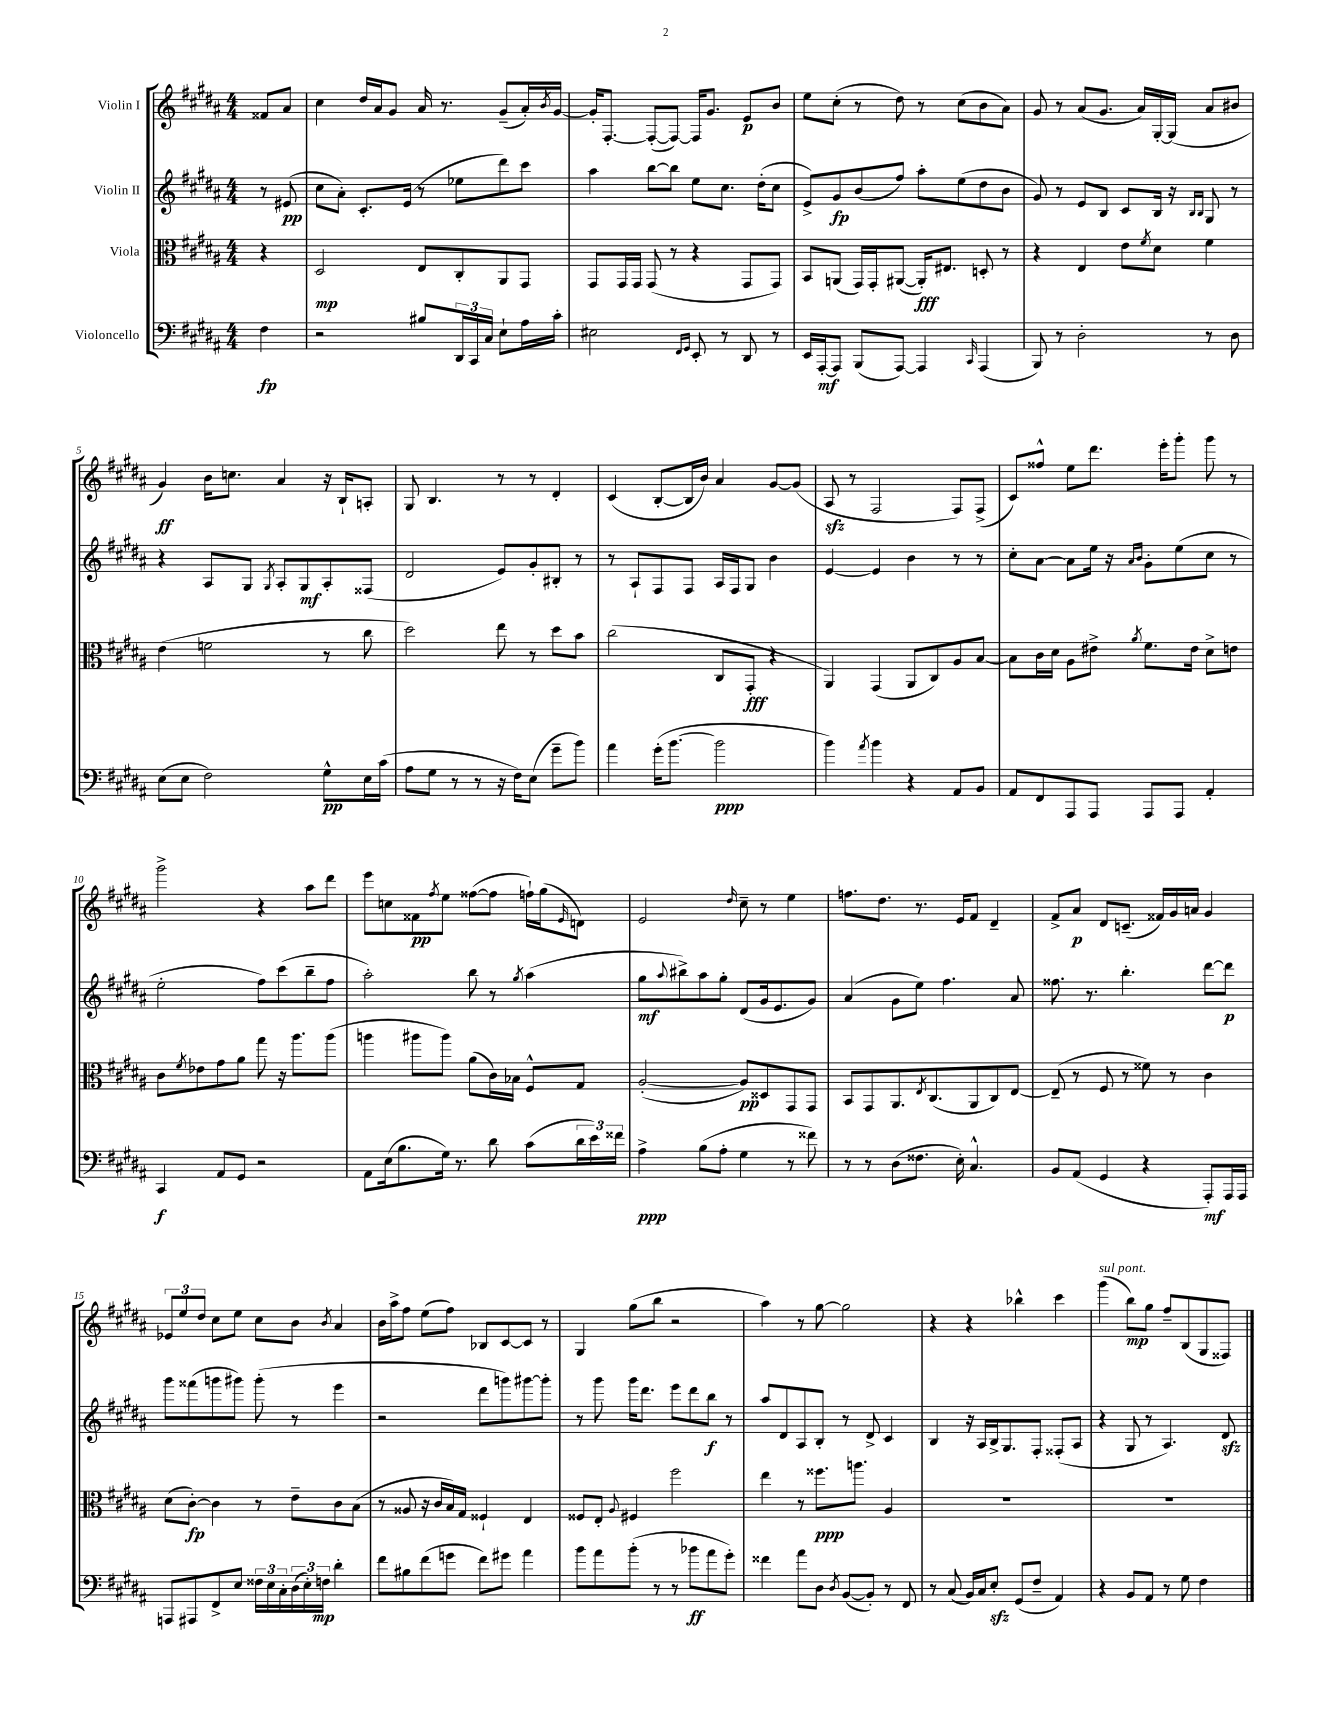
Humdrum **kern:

**kern	**dynam	**kern	**dynam	**kern	**dynam	**kern	**dynam
*part4	*part4	*part3	*part3	*part2	*part2	*part1	*part1
*staff4	*staff4	*staff3	*staff3	*staff2	*staff2	*staff1	*staff1
*I"Violoncello	*	*I"Viola	*	*I"Violin II	*	*I"Violin I	*
*clefF4	*	*clefC3	*	*clefG2	*	*clefG2	*
*k[f#c#g#d#a#]	*	*k[f#c#g#d#a#]	*	*k[f#c#g#d#a#]	*	*k[f#c#g#d#a#]	*
*M4/4	*	*M4/4	*	*M4/4	*	*M4/4	*
=	=	=	=	=	=	=	=
4F#\	fp	4r	.	8r	.	8f##X/L	.
.	.	.	.	(8e#X/	pp	8a#/J	.
=1	=1	=1	=1	=1	=1	=1	=1
2r	.	2D#/	mp	8cc#\L	.	4cc#\	.
.	.	.	.	8a#'\J)	.	.	.
.	.	.	.	8.c#'/L	.	16dd#/LL	.
.	.	.	.	.	.	16a#/J	.
.	.	.	.	.	.	8g#/J	.
.	.	.	.	(16e/Jk	.	.	.
8B#X/L	.	8E/L	.	8r	.	16a#/	.
.	.	.	.	.	.	8.r	.
24DD#/L	.	8C#'/	.	8ee-X\L	.	.	.
24CC#/	.	.	.	.	.	.	.
24C#/JJ	.	.	.	.	.	.	.
8E`\L	.	8AA#/	.	8ddd#\)	.	(8g#~/L	.
16A#\L	.	8GG#/J	.	8ccc#\J	.	16a#'/L)	.
.	.	.	.	.	.	8qb/	.
16c#'\JJ	.	.	.	.	.	[16g#/JJ	.
=2	=2	=2	=2	=2	=2	=2	=2
2E#X\	.	8GG#/L	.	4aa#\	.	16g#'/KL]	.
.	.	.	.	.	.	[8.F#'/J	.
.	.	16GG#/L	.	.	.	.	.
.	.	16GG#/JJ	.	.	.	.	.
.	.	(8GG#/	.	[8bb\L	.	(8F#'/L_	.
.	.	8r	.	8bb\J]	.	8F#/J_)	.
16qqFF#/LL	.	.	.	.	.	.	.
16qqGG#/JJ	.	.	.	.	.	.	.
8EE'/	.	4r	.	8ee\L	.	16F#/KL]	.
.	.	.	.	.	.	8.g#/J	.
8r	.	.	.	8.cc#\J	.	.	.
8DD#/	.	8GG#/L	.	.	.	8e/L	p
.	.	.	.	(16dd#'\KL	.	.	.
8r	.	8GG#/J)	.	8cc#\J	.	8b/J	.
=3	=3	=3	=3	=3	=3	=3	=3
16EE/LL	.	8BB/L	.	8e^/L)	.	8ee\L	.
[16AAA#'/J	mf	.	.	.	.	.	.
8AAA#/J]	.	(8AAn/J	.	8g#/	fp	(8cc#'\J	.
(8BBB/L	.	16GG#/LL)	.	(8b/	.	8r	.
.	.	16GG#'/J	.	.	.	.	.
[8AAA#/J)	.	([8AA#X/J	.	8ff#/J)	.	8dd#\)	.
4AAA#/]	.	16AA#'/KL])	fff	8aa#'\L	.	8r	.
.	.	8.E#X/J	.	.	.	.	.
.	.	.	.	(8ee\	.	(8cc#\L	.
16qqCC#/	.	.	.	.	.	.	.
(4AAA#/	.	8Dn'/	.	8dd#\	.	8b\	.
.	.	8r	.	8b\J	.	8a#\J)	.
=4	=4	=4	=4	=4	=4	=4	=4
8BBB/)	.	4r	.	8g#/)	.	8g#/	.
8r	.	.	.	8r	.	8r	.
2D#'\	.	4E/	.	8e/L	.	(8a#/L	.
.	.	.	.	8B/J	.	8.g#/J	.
.	.	8e\L	.	8c#/L	.	.	.
.	.	.	.	.	.	16a#/LL)	.
.	.	8qf#/	.	.	.	.	.
.	.	8d#\J	.	16B/Jk	.	[16G#'/	.
.	.	.	.	16r	.	(16G#/JJ]	.
.	.	.	.	16qqB/LL	.	.	.
.	.	.	.	16qqB/JJ	.	.	.
8r	.	4f#\	.	8G#/	.	8a#/L	.
8D#\	.	.	.	8r	.	8b#X/J	.
!!LO:LB:g=z
=5	=5	=5	=5	=5	=5	=5	=5
(8E\L	.	(4e\	.	4r	.	4g#/)	ff
8E\J	.	.	.	.	.	.	.
2F#\)	.	2fn\	.	8A#/L	.	16b\KL	.
.	.	.	.	.	.	8.ccn\J	.
.	.	.	.	8G#/J	.	.	.
.	.	.	.	8qG#/	.	.	.
.	.	.	.	8A#'/L	.	4a#/	.
.	.	.	.	8G#/	mf	.	.
8G#^^\L	pp	8r	.	8A#'/	.	16r	.
.	.	.	.	.	.	16B`/KL	.
16E\L	.	8cc#\	.	(8F##X/J	.	8An'/J	.
(16c#\JJ	.	.	.	.	.	.	.
=6	=6	=6	=6	=6	=6	=6	=6
8A#\L	.	2dd#\)	.	2d#/	.	8G#/	.
8G#\J	.	.	.	.	.	4.B/	.
8r	.	.	.	.	.	.	.
8r	.	.	.	.	.	.	.
16r	.	8ee\	.	8e/L)	.	8r	.
16F#\KL)	.	.	.	.	.	.	.
(8E\J	.	8r	.	8g#'/	.	8r	.
8g#~\L	.	8dd#\L	.	8B#X'/J	.	4d#'/	.
8b\J)	.	8b\J	.	8r	.	.	.
=7	=7	=7	=7	=7	=7	=7	=7
4a#\	.	(2cc#\	.	8r	.	(4c#/	.
.	.	.	.	8A#`/L	.	.	.
(16g#'\KL	.	.	.	8F#/	.	[8B'/L	.
[8.b\J	.	.	.	.	.	.	.
.	.	.	.	8F#/J	.	16B/L]	.
.	.	.	.	.	.	16b/JJ)	.
2b\]	ppp	8C#/L	.	16A#/LL	.	4a#/	.
.	.	.	.	16F#/J	.	.	.
.	.	8GG#'/J	fff	8G#/J	.	.	.
.	.	4r	.	4b\	.	[8g#/L	.
.	.	.	.	.	.	(8g#/J]	.
=8	=8	=8	=8	=8	=8	=8	=8
4b\)	.	4AA#/)	.	[4e/	.	8A#zz/	.
.	.	.	.	.	.	8r	.
8qa#/	.	.	.	.	.	.	.
4b\	.	(4GG#/	.	4e/]	.	2F#/	.
4r	.	8AA#/L	.	4b\	.	.	.
.	.	8C#/)	.	.	.	.	.
8AA#/L	.	8A#/	.	8r	.	8F#/L)	.
8BB/J	.	[8B/J	.	8r	.	(8F#^/J	.
=9	=9	=9	=9	=9	=9	=9	=9
8AA#/L	.	8B\L]	.	8cc#'\L	.	8c#/L)	.
8FF#/	.	16c#\L	.	[8a#\J	.	8ff##X^^/J	.
.	.	16d#\JJ	.	.	.	.	.
8AAA#/	.	8A#\L	.	8a#\L]	.	8ee\L	.
8AAA#/J	.	8e#X^\J	.	16ee\Jk	.	8.ddd#\J	.
.	.	.	.	16r	.	.	.
.	.	.	.	16qqa#/LL	.	.	.
.	.	8qa#/	.	16qqb/JJ	.	.	.
8AAA#/L	.	8.f#\L	.	8g#'\L	.	.	.
.	.	.	.	.	.	16eee'\KL	.
8AAA#/J	.	.	.	(8ee\	.	8ggg#'\J	.
.	.	16e#\Jk	.	.	.	.	.
4AA#'/	.	8d#^\L	.	8cc#\J	.	8ggg#\	.
.	.	8en\J	.	8r	.	8r	.
!!LO:LB:g=z
=10	=10	=10	=10	=10	=10	=10	=10
4CC#/	f	8c#\L	.	2ee'\	.	2ggg#^\	.
.	.	8qf#/	.	.	.	.	.
.	.	8e-X\	.	.	.	.	.
8AA#/L	.	8g#\	.	.	.	.	.
8GG#/J	.	8a#\J	.	.	.	.	.
2r	.	8gg#\	.	8ff#\L)	.	4r	.
.	.	16r	.	(8ccc#\	.	.	.
.	.	8.aa#\L	.	.	.	.	.
.	.	.	.	8bb~\	.	8aa#\L	.
.	.	(8aa#\J	.	8ff#\J	.	8ddd#\J	.
=11	=11	=11	=11	=11	=11	=11	=11
8AA#\L	.	4aan\	.	2aa#'\)	.	8eee\L	.
(16E\k	.	.	.	.	.	8ccn\	.
8.B\	.	.	.	.	.	.	.
.	.	8aa#X\L	.	.	.	8f##X\	pp
.	.	.	.	.	.	8qff#/	.
16G#\Jk)	.	8aa#\J)	.	.	.	8ee\J	.
8.r	.	.	.	.	.	.	.
.	.	(8a#\L	.	8bb\	.	([8ff##X\L	.
8d#\	.	16c#\L)	.	8r	.	8ff##\J]	.
.	.	16B-X\JJ	.	.	.	.	.
.	.	.	.	8qgg#/	.	.	.
(8c#\L	.	8F#^^/L	.	(4aa#\	.	16ffn`\LL)	.
.	.	.	.	.	.	(16gg#\J	.
.	.	.	.	.	.	16qqe/	.
24d#\L	.	8G#/J	.	.	.	8dn\J)	.
24e\)	.	.	.	.	.	.	.
24f##X\JJ	.	.	.	.	.	.	.
=12	=12	=12	=12	=12	=12	=12	=12
4A#^\	ppp	([2A#'/	.	8gg#\L	mf	2e/	.
.	.	.	.	8qqaa#/	.	.	.
.	.	.	.	8bb#X^\)	.	.	.
(8B\L	.	.	.	8aa#\	.	.	.
8A#'\J	.	.	.	8gg#'\J	.	.	.
.	.	.	.	.	.	16qqdd#/	.
4G#\	.	8A#/L])	pp	(8d#/L	.	8cc#~\	.
.	.	8D##X/	.	16g#/k	.	8r	.
.	.	.	.	8.e/	.	.	.
8r	.	8GG#/	.	.	.	4ee\	.
8f##X\)	.	8GG#/J	.	8g#/J)	.	.	.
=13	=13	=13	=13	=13	=13	=13	=13
8r	.	8BB/L	.	(4a#/	.	8.ffn\L	.
8r	.	8GG#/	.	.	.	.	.
.	.	.	.	.	.	8.dd#\J	.
(8D#\L	.	8.AA#/	.	8g#\L	.	.	.
8.F##X\J	.	.	.	8ee\J)	.	8.r	.
.	.	8qE/	.	.	.	.	.
.	.	(8.C#/	.	.	.	.	.
.	.	.	.	4.ff#\	.	.	.
16E'\)	.	.	.	.	.	16e/KL	.
4.C#^^/	.	8AA#/	.	.	.	8f#/J	.
.	.	8C#/)	.	.	.	4d#~/	.
.	.	[8E/J	.	8a#/	.	.	.
=14	=14	=14	=14	=14	=14	=14	=14
8BB/L	.	(8E~/]	.	8.ff##X\	.	8f#^/L	.
(8AA#/J	.	8r	.	.	.	8a#/J	p
.	.	.	.	8.r	.	.	.
4GG#/	.	8F#/	.	.	.	8d#/L	.
.	.	8r	.	4.bb'\	.	(8.cn~/J	.
4r	.	8f##X\)	.	.	.	.	.
.	.	.	.	.	.	16f##X/LL)	.
.	.	8r	.	.	.	16g#/	.
.	.	.	.	.	.	16an/JJ	.
8AAA#'/L)	mf	4c#\	.	[8ddd#\L	.	4g#/	.
16AAA#/L	.	.	.	8ddd#\J]	p	.	.
16AAA#/JJ	.	.	.	.	.	.	.
!!LO:LB:g=z
=15	=15	=15	=15	=15	=15	=15	=15
8AAAn/L	.	(8d#\L	.	8ggg#\L	.	12e-X/L	.
.	.	.	.	.	.	12ee/	.
8AAA#X/	.	[8c#'\J)	fp	(8fff##X\	.	.	.
.	.	.	.	.	.	12dd#/J	.
8FF#^/	.	4c#\]	.	8gggn\	.	8cc#\L	.
8E/J	.	.	.	8ggg#X\J)	.	8ee\J	.
24F##X\LL	.	8r	.	(8ggg#'\	.	8cc#\L	.
24E\	.	.	.	.	.	.	.
24C#'\	.	.	.	.	.	.	.
(24D#\	.	8e~\L	.	8r	.	8b\J	.
24E'\)	.	.	.	.	.	.	.
24Fn\JJ	mp	.	.	.	.	.	.
.	.	.	.	.	.	8qb/	.
4d#'\	.	8c#\	.	4eee\	.	4a#/	.
.	.	(8B\J	.	.	.	.	.
=16	=16	=16	=16	=16	=16	=16	=16
8f#\L	.	8r	.	2r	.	16b\LL	.
.	.	.	.	.	.	16aa#^\J	.
8B#X\	.	8A##X/	.	.	.	8ff#\J	.
(8f#\	.	16r	.	.	.	(8ee\L	.
.	.	16c#/LL	.	.	.	.	.
8gn\J	.	16B/)	.	.	.	8ff#\J)	.
.	.	16G#/JJ	.	.	.	.	.
8f#\L)	.	4F##X`/	.	8ddd#\L	.	8B-X/L	.
8g#X\J	.	.	.	8gggn\)	.	[8c#/	.
4a#\	.	4E/	.	[8ggg#X\	.	8c#/J]	.
.	.	.	.	8ggg#'\J]	.	8r	.
=17	=17	=17	=17	=17	=17	=17	=17
8b\L	.	8F##X/L	.	8r	.	4G#/	.
8a#\	.	8E'/J	.	8ggg#\	.	.	.
.	.	8qqA#/	.	.	.	.	.
(8b'\J	.	4F#X/	.	16ggg#\KL	.	(8gg#\L	.
.	.	.	.	8.ddd#\J	.	.	.
8r	.	.	.	.	.	8bb\J	.
8r	.	2ff#\	.	8eee\L	.	2r	.
8b-X\L	ff	.	.	8ddd#\	.	.	.
8a#\	.	.	.	8bb\J	f	.	.
8g#'\J)	.	.	.	8r	.	.	.
=18	=18	=18	=18	=18	=18	=18	=18
4f##X\	.	4ee\	.	8aa#/L	.	4aa#\)	.
.	.	.	.	8d#/	.	.	.
8a#\L	.	8r	.	8A#/	.	8r	.
8D#\J	.	8.ff##X\L	ppp	8B'/J	.	[8gg#\	.
8qD#/	.	.	.	.	.	.	.
([8BB/L	.	.	.	8r	.	2gg#\]	.
.	.	8.aan\J	.	.	.	.	.
8BB'/J])	.	.	.	8d#^/	.	.	.
8r	.	4A#/	.	4c#/	.	.	.
8FF#/	.	.	.	.	.	.	.
=19	=19	=19	=19	=19	=19	=19	=19
8r	.	1r	.	4B/	.	4r	.
(8C#/	.	.	.	.	.	.	.
16BB/LL)	.	.	.	16r	.	4r	.
16C#/J	.	.	.	16A#/LL	.	.	.
8Ezz'/J	.	.	.	16B^/J	.	.	.
.	.	.	.	8.G#/	.	.	.
(8GG#/L	.	.	.	.	.	4bb-X^^\	.
8F#~/J	.	.	.	8F#'/J	.	.	.
4AA#/)	.	.	.	(8F##X'/L	.	4ccc#\	.
.	.	.	.	8A#/J	.	.	.
=20	=20	=20	=20	=20	=20	=20	=20
!	!	!	!	!	!	!LO:TX:a:i:t=sul pont.	!
4r	.	1r	.	4r	.	(4ggg#\	.
8BB/L	.	.	.	8G#/	.	8bb\L)	mp
8AA#/J	.	.	.	8r	.	8gg#\J	.
8r	.	.	.	4.A#/)	.	8ff#~/L	.
8G#\	.	.	.	.	.	(8B/	.
4F#\	.	.	.	.	.	8G#/	.
.	.	.	.	8d#zz/	.	8F##X/J)	.
==	==	==	==	==	==	==	==
*-	*-	*-	*-	*-	*-	*-	*-
